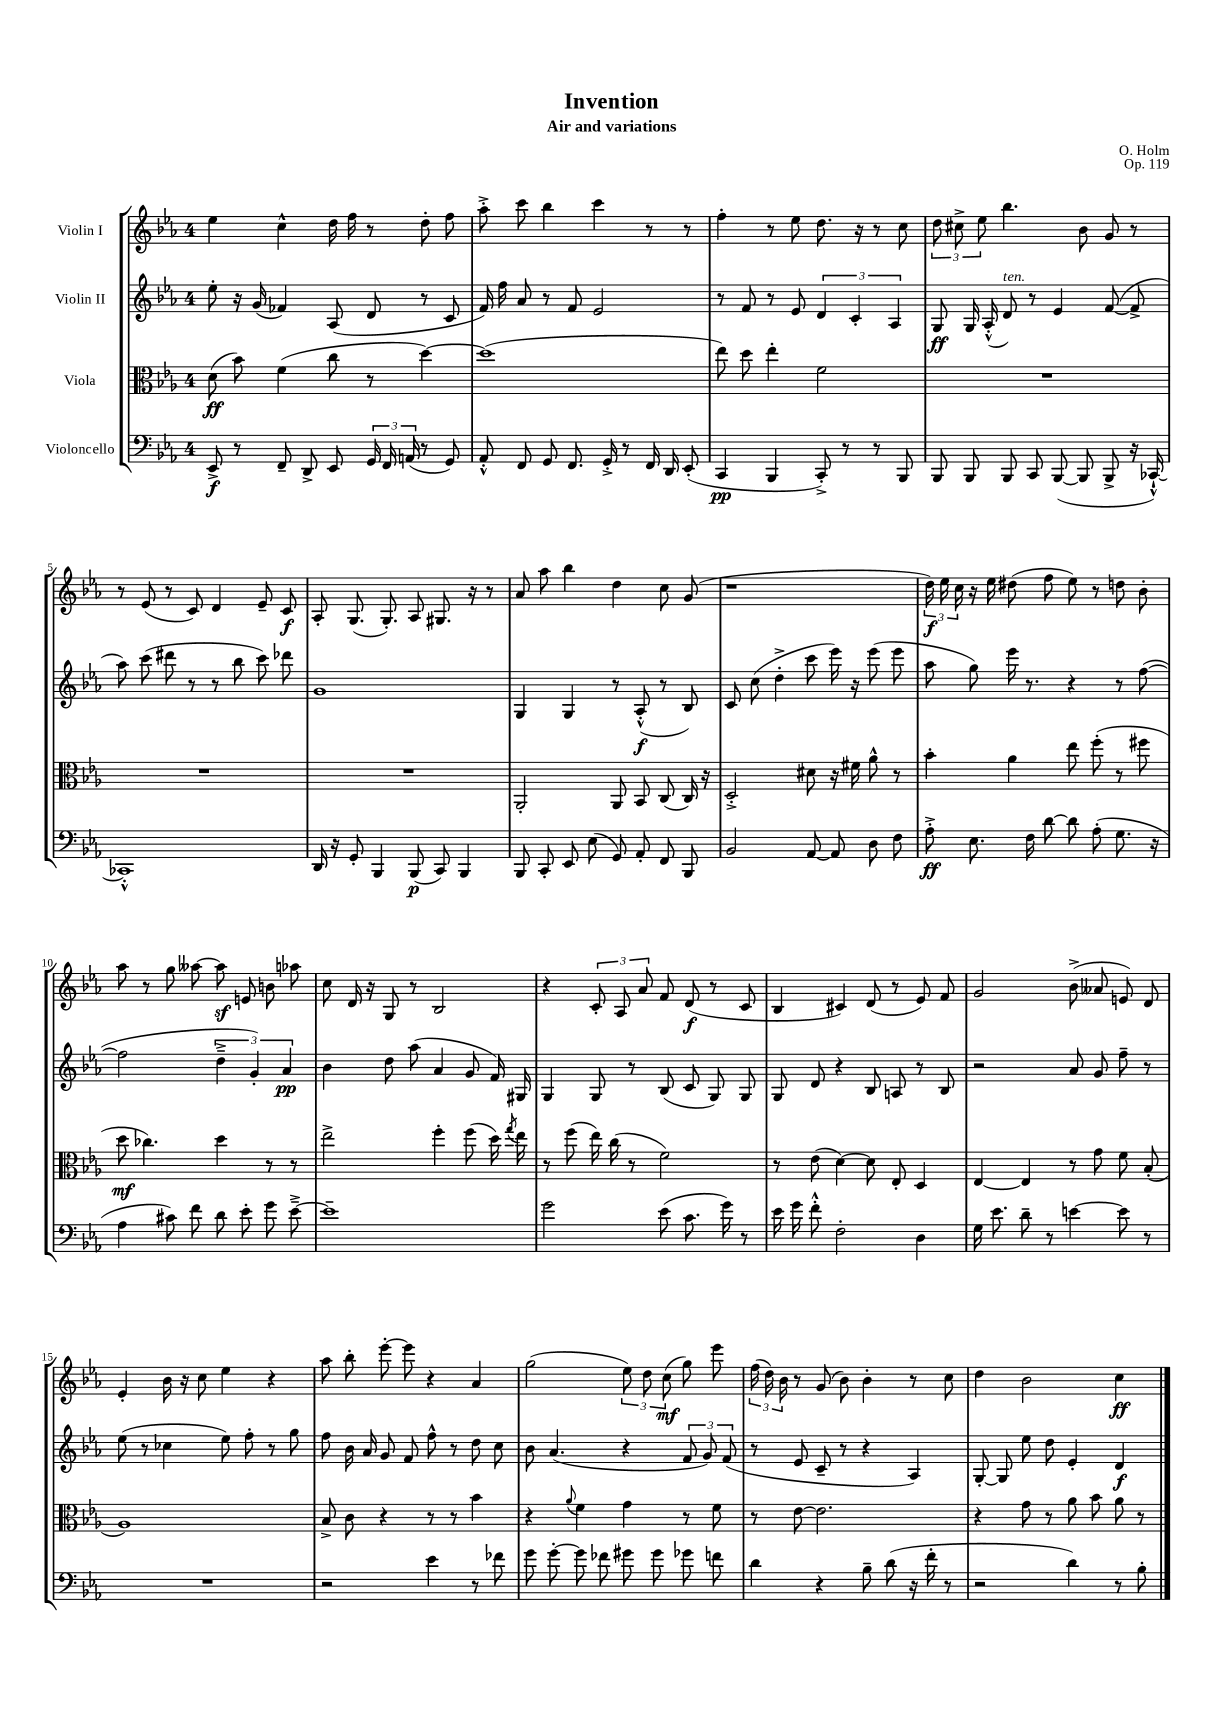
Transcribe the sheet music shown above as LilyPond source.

\header { title = "Invention" composer = "O. Holm" subtitle = "Air and variations" opus = "Op. 119" }
<<
\new StaffGroup <<
\new Staff = "s0" \with { instrumentName = "Violin I" } {
    \clef treble \key ees \major \once \override Staff.TimeSignature.style = #'single-digit \time 4/4
    \autoBeamOff ees''4 c''4-^ d''16 f''16 r8 d''8-. f''8 |
    aes''8-.-> c'''8 bes''4 c'''4 r8 r8 |
    f''4-. r8 ees''8 d''8. r16 r8 c''8 |
    \tuplet 3/2 { d''8 cis''8-> ees''8 } bes''4. bes'8 g'8 r8 |
    r8 ees'8( r8 c'8) d'4 ees'8-- c'8\f |
    aes8-. g8.( g8.-.) aes8 gis8. r16 r8 |
    aes'8 aes''8 bes''4 d''4 c''8 g'8( |
    r1 |
    \tuplet 3/2 { d''16\f) ees''16 c''16 } r16 ees''16 dis''8( f''8 ees''8) r8 d''8 bes'8-. |
    aes''8 r8 g''8 aeses''8~ aeses''8\sf e'8 b'8 aes''8 |
    c''8 d'16 r16 g8 r8 bes2 |
    r4 \tuplet 3/2 { c'8-. aes8 aes'8 } f'8 d'8\f( r8 c'8 |
    bes4 cis'4) d'8( r8 ees'8) f'8 |
    g'2 bes'8->( aeses'8 e'8) d'8 |
    ees'4-. bes'16 r16 c''8 ees''4 r4 |
    aes''8 bes''8-. ees'''8~-. ees'''8 r4 aes'4 |
    g''2( \tuplet 3/2 { ees''8) d''8 c''8\mf( } g''8) ees'''8 |
    \tuplet 3/2 { f''16( d''16) bes'16 } r8 g'8( bes'8) bes'4-. r8 c''8 |
    d''4 bes'2 c''4\ff \bar "|." |
}
\new Staff = "s1" \with { instrumentName = "Violin II" } {
    \clef treble \key ees \major \once \override Staff.TimeSignature.style = #'single-digit \time 4/4
    \autoBeamOff ees''8-. r16 g'16( fes'4) aes8( d'8 r8 c'8 |
    f'16) f''16 aes'8 r8 f'8 ees'2 |
    r8 f'8 r8 ees'8 \tuplet 3/2 { d'4 c'4-. aes4 } |
    g8\ff g16 aes16-.-^( d'8^\markup { \italic "ten." }) r8 ees'4 f'8~( f'8-> |
    aes''8) c'''8( dis'''8 r8 r8 bes''8 c'''8) des'''8 |
    g'1 |
    g4 g4 r8 aes8-.-^\f( r8 bes8) |
    c'8 c''8( d''4-.-> c'''8 ees'''16) r16 ees'''8( ees'''8 |
    aes''8 g''8) ees'''16 r8. r4 r8 f''8~( |
    f''2 \tuplet 3/2 { d''4---> g'4-.) aes'4\pp } |
    bes'4 d''8 aes''8( aes'4 g'8 f'16) gis16 |
    g4 g8 r8 bes8( c'8 g8) g8 |
    g8 d'8 r4 bes8 a8 r8 bes8 |
    r2 aes'8 g'8 f''8-- r8 |
    ees''8( r8 ces''4 ees''8) f''8-. r8 g''8 |
    f''8 bes'16 aes'16 g'8 f'8 f''8-^ r8 d''8 c''8 |
    bes'8 aes'4.( r4 \tuplet 3/2 { f'8 g'8) f'8( } |
    r8 ees'8 c'8-- r8 r4 aes4) |
    g8~-. g8 ees''8 d''8 ees'4-. d'4\f \bar "|." |
}
\new Staff = "s2" \with { instrumentName = "Viola" } {
    \clef alto \key ees \major \once \override Staff.TimeSignature.style = #'single-digit \time 4/4
    \autoBeamOff d'8\ff( bes'8) f'4( c''8 r8 d''4~) |
    d''1( |
    ees''8) d''8 ees''4-. f'2 |
    R1 |
    R1 |
    R1 |
    aes,2-. aes,8 bes,8 c8( c16) r16 |
    d2-.-> dis'8 r16 fis'16 aes'8-^ r8 |
    bes'4-. aes'4 ees''8 f''8-.( r8 fis''8 |
    d''8\mf ces''4.) d''4 r8 r8 |
    ees''2-> f''4-. f''8( d''16) \acciaccatura { g''8 } ees''16 |
    r8 f''8( ees''16) c''16( r8 f'2) |
    r8 ees'8( d'4~) d'8 ees8-. d4 |
    ees4~ ees4 r8 g'8 f'8 bes8-.( |
    aes1) |
    bes8-> c'8 r4 r8 r8 bes'4 |
    r4 \appoggiatura { aes'8 } f'4 g'4 r8 f'8 |
    r8 ees'8~ ees'2. |
    r4 g'8 r8 aes'8 bes'8 aes'8 r8 \bar "|." |
}
\new Staff = "s3" \with { instrumentName = "Violoncello" } {
    \clef bass \key ees \major \once \override Staff.TimeSignature.style = #'single-digit \time 4/4
    \autoBeamOff ees,8->\f r8 f,8-- d,8-> ees,8 \tuplet 3/2 { g,16 f,16 a,16( } r8 g,8) |
    aes,8-.-^ f,8 g,8 f,8. g,16-.-> r8 f,16 d,16 ees,8-.( |
    c,4\pp bes,,4 c,8-.->) r8 r8 bes,,8 |
    bes,,8 bes,,8 bes,,8 c,8 bes,,8~( bes,,8 bes,,8-> r16 ces,16~-!-^) |
    ces,1-.-^ |
    d,16 r16 g,8-. bes,,4 bes,,8\p( c,8) bes,,4 |
    bes,,8 c,8-. ees,8 ees8( g,8) aes,8-. f,8 bes,,8 |
    bes,2 aes,8~ aes,8 d8 f8 |
    aes8-.->\ff ees8. f16 d'8~ d'8 aes8-.( g8. r16 |
    aes4 cis'8) f'8 d'8 ees'8-. g'8 ees'8~---> |
    ees'1-- |
    g'2 ees'8( c'8. g'16) r8 |
    ees'16 g'16 f'8-.-^ f2-. d4 |
    g16 ees'8. d'8-- r8 e'4~ e'8 r8 |
    R1 |
    r2 ees'4 r8 fes'8 |
    g'8 g'8~-. g'8 fes'8 gis'8 gis'8 ges'8 f'8 |
    d'4 r4 bes8-- d'8( r16 f'16-. r8 |
    r2 d'4) r8 bes8-. \bar "|." |
}
>>
>>
